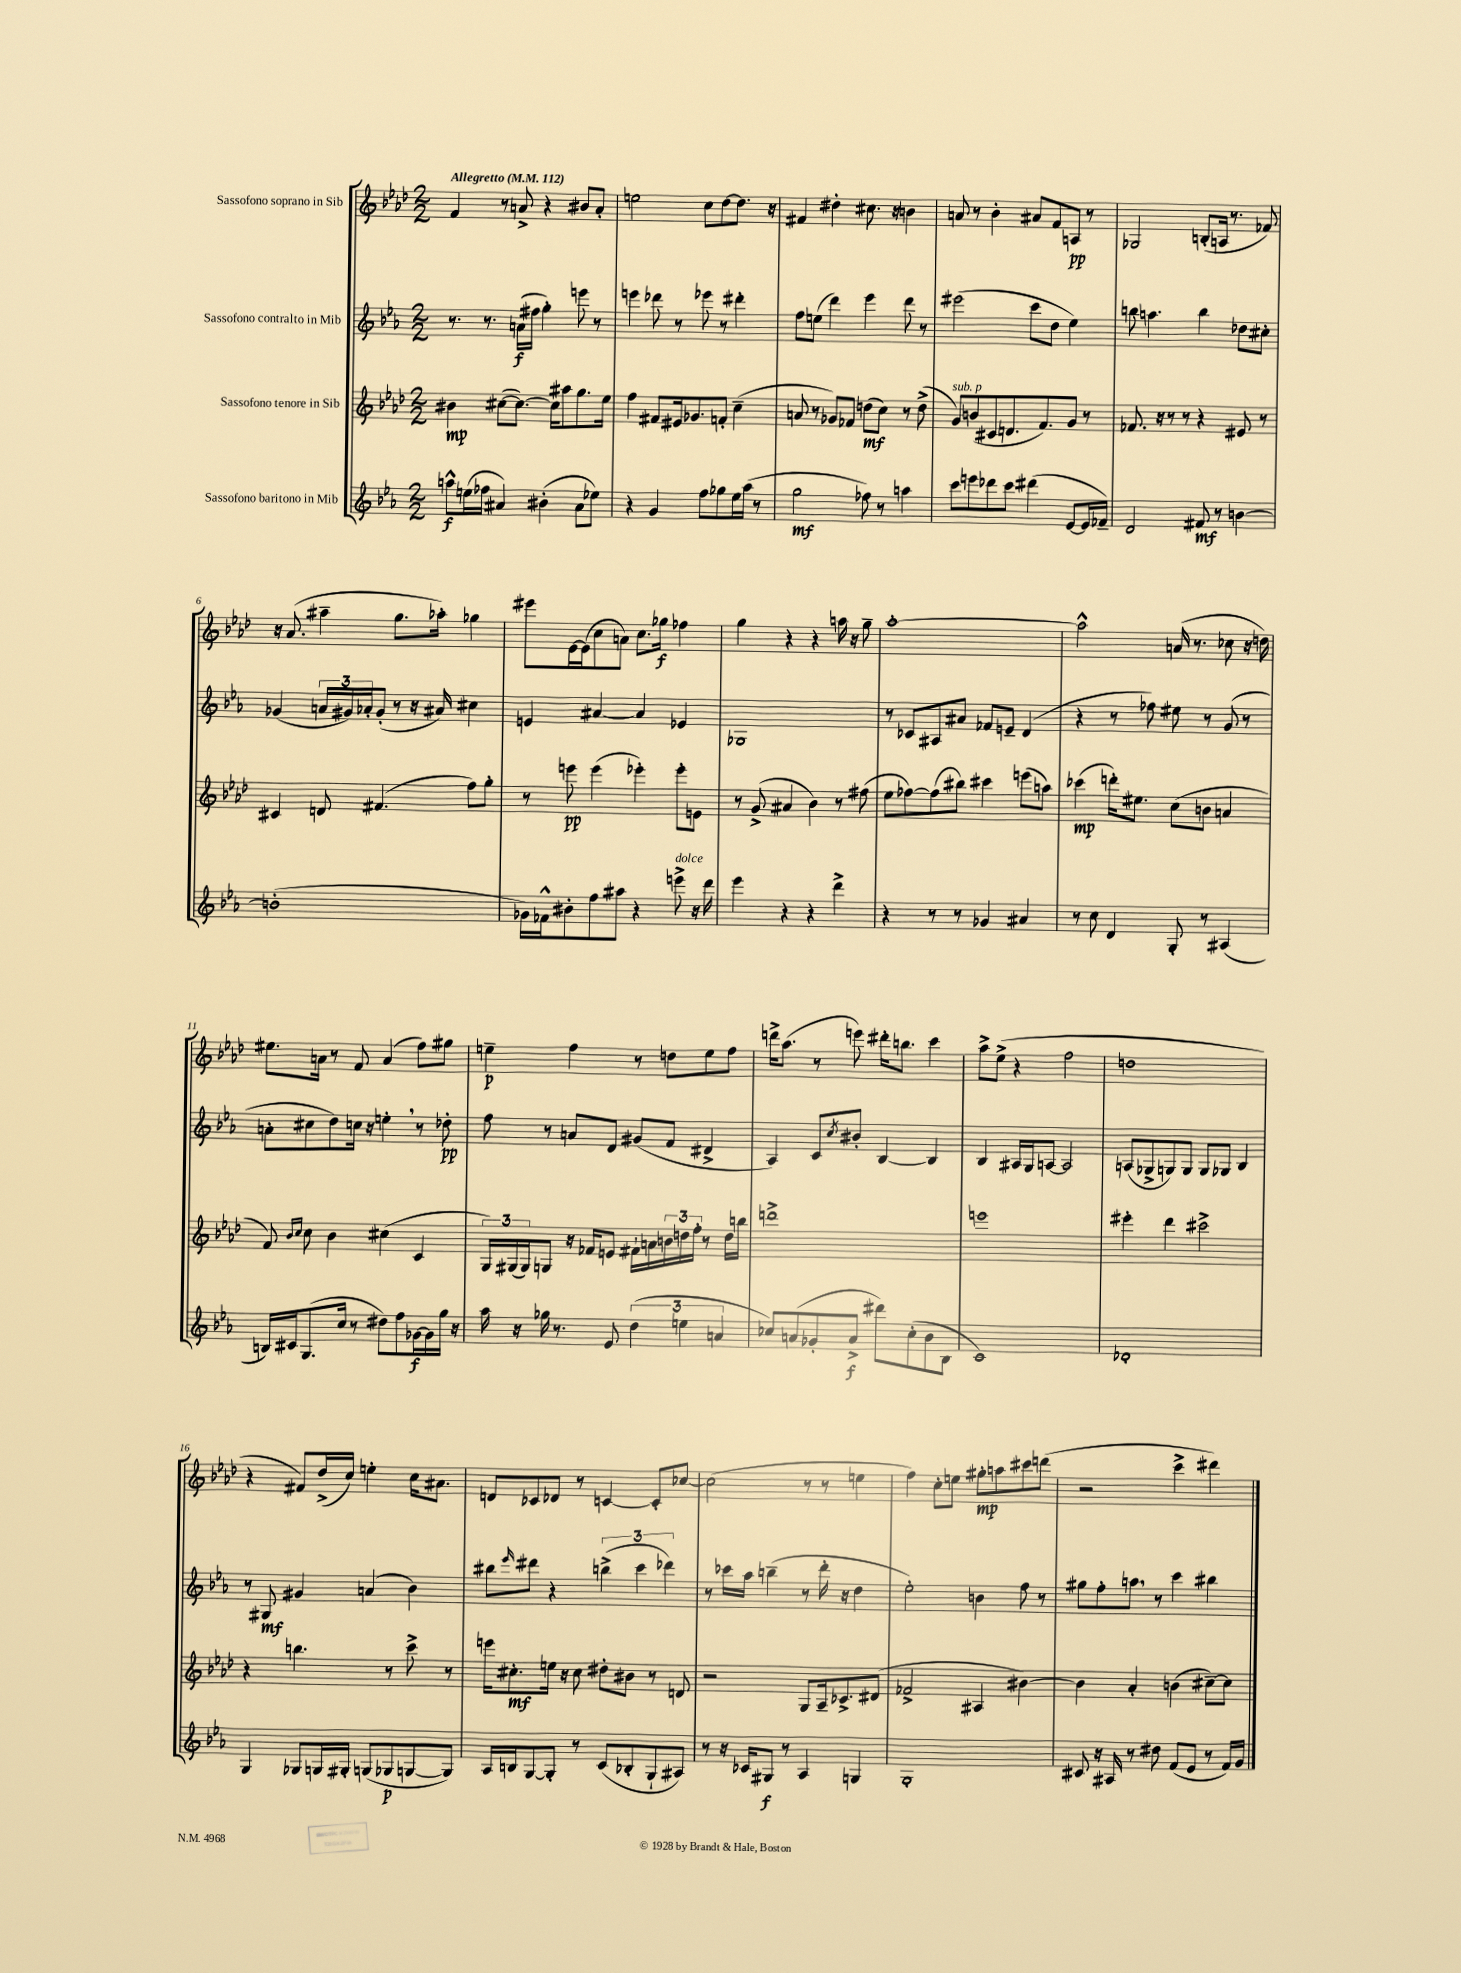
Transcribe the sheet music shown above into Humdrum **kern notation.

**kern	**kern	**kern	**kern
*staff4	*staff3	*staff2	*staff1
*clefG2	*clefG2	*clefG2	*clefG2
*k[b-e-a-]	*k[b-e-a-d-]	*k[b-e-a-]	*k[b-e-a-d-]
*M2/2	*M2/2	*M2/2	*M2/2
*MM112	*MM112	*MM112	*MM112
8aa^^	4b#	8.r	4f
(16ee	.	.	.
16ff-	.	8.r	.
4a#)	([8cc#	.	8r
.	8.cc#_)	(16a	8a^
.	.	16ff#	.
(4b#'	.	4gg')	4r
.	16cc#]	.	.
.	8aa#	.	.
8a#	8.gg	8eee	8b#
8ee-)	.	8r	8a'
.	16ee-	.	.
=	=	=	=
4r	4ff	4eee	2ee
4g	8f#	8ddd-	.
.	16e#	8r	.
.	8.g-	.	.
8ff	.	8eee-	8cc
8gg-	8f'	8r	[8dd-
16ee-	(4cc~	4ddd#'	8.dd-]
(16aa-	.	.	.
8r	.	.	.
.	.	.	16r
=	=	=	=
2gg	8a	8ff	4f#
.	8r	(8ee	.
.	8g-)	4ddd)	4dd#'
.	8f-	.	.
8ff-)	(8dd	4eee-	8.cc#
8r	8cc)	.	.
.	.	.	16r
4aa	8r	8ddd	4b
.	(8dd^	8r	.
=	=	=	=
8ccc	8g)	(2eee#	8a
8eee	(8b	.	8r
8ddd-	8c#	.	4b-'
8ccc	8.d	.	.
(4ddd#	.	8ccc	8a#
.	8.f)	.	.
.	.	8dd	8f
[8e-	8g	4ee-)	8A
16e-]	8r	.	8r
16f-~)	.	.	.
=	=	=	=
2d	8.f-	8bb	2G-
.	.	4.aa	.
.	16r	.	.
.	8r	.	.
.	8r	.	.
8f#	4r	4bb	(8B'
8r	.	.	16A
.	.	.	8.r
[4b	8e#	8dd-	.
.	8r	8cc#'	8f-)
=	=	=	=
(1b']	4c#	(4g-	16r
.	.	.	(8.a-
.	8d	24a	4aa#~
.	.	24g#)	.
.	.	24a-'	.
.	(4.f#	(8g#'	.
.	.	8r	8.gg
.	.	16r	.
.	.	16a#)	16aa-')
.	8ff)	4cc#	4gg-
.	8gg'	.	.
=	=	=	=
16g-)	8r	4e	8eee#
16f-^^	.	.	.
8b#'	8eee	.	[16e-
.	.	.	(16e-]
8ff	(4eee	[4a#	8cc
8aa#	.	.	8a)
4r	4eee-')	4a#]	8.cc
.	.	.	16gg-
8eee^	8eee-'	4e-	4ff-
16r	8e	.	.
16ddd	.	.	.
=	=	=	=
4eee-	8r	1G-	4gg
.	(8g^	.	.
4r	4a#	.	4r
4r	4b-)	.	4r
4ddd^	8r	.	16aa
.	.	.	16r
.	(8ff#	.	8gg~
=	=	=	=
4r	8ee-	8r	[1aa-'
.	[8ff-)	8c-	.
8r	(8ff-]	8A#	.
8r	8bb#)	8a#	.
4g-	4ccc#	8f-	.
.	.	8e~	.
4a#	(8eee	(4d	.
.	8aa)	.	.
=	=	=	=
8r	(4ccc-	4r	2aa-^^]
8cc	.	.	.
4d	16ddd')	8r	.
.	8.ee#	.	.
.	.	8ff-)	.
8G'	(8cc	8ee#	(16a
.	.	.	8.r
8r	8b	8r	.
(4A#	4a	(8g	8cc-
.	.	8r	16r
.	.	.	16dd)
=	=	=	=
16B)	8f)	8a'	8.ee#
16c#	.	.	.
.	16qqb-	.	.
.	16qqcc	.	.
(8.G	8cc	8cc#	.
.	.	.	16a
.	4b-	8dd)	8r
16cc	.	.	.
8r	.	16cc	8f
.	.	16r	.
8dd#)	(4cc#	4ee'	(4a
8ff	.	.	.
[16g-	4c	8r	8ff)
16g-]	.	.	.
16gg	.	8dd-'	8gg#
16r	.	.	.
=	=	=	=
16aa-	24G)	8ff	4ee~
.	(24G#	.	.
16r	.	.	.
.	24G#)	.	.
16gg-	8G	8r	.
8.r	.	.	.
.	16r	8a	4ff
.	16f-	.	.
8e-	8e	8d	.
(6dd	16f#`	(8g#	8r
.	16a	.	.
.	24b	8f	8dd
6ee	24dd	.	.
.	24ff'	.	.
.	8r	4d#^	8ee
6a	.	.	.
.	16dd	.	8ff
.	16bb	.	.
=	=	=	=
8cc-)	1ddd^	4A-)	16ddd^
.	.	.	(8.aa-
(8a	.	.	.
8g-'	.	8c	8r
.	.	8qcc	.
8a^	.	8b#'	8eee)
8ddd#)	.	[4B-	16ddd#'
.	.	.	8.bb
(8cc-'	.	.	.
8b-	.	4B-]	4ccc
8B-	.	.	.
=	=	=	=
1c)	1eee	4B-	8aa-^
.	.	.	(8ee-^
.	.	16A#	4r
.	.	16G	.
.	.	[8A	.
.	.	2A]	2ff
=	=	=	=
1d-'	4eee#'	(8A	1dd
.	.	8G-^	.
.	4ddd-	8G)	.
.	.	8G	.
.	2ccc#^	8G	.
.	.	8G-	.
.	.	4B-	.
=	=	=	=
4G	4r	8r	4r
.	.	8G#	.
8G-	4.bb	4g#	8f#)
16G	.	.	(16dd-^
16G#'	.	.	16cc)
(8G	.	(4a	4ee'
8G-	8r	.	.
[8G	8ccc^	4b-)	16cc
.	.	.	8.a#
8G])	8r	.	.
=	=	=	=
16A-	16eee	8bb#	8d
16B	8.cc#'	.	.
.	.	16qqeee-	.
[8G	.	8ddd#	8c-
8G']	16ee	4r	8d-
.	16r	.	.
8r	8cc#	.	8r
(8c	8dd#'	(6bb^	[4c
8B-'	8b#	.	.
.	.	6ccc	.
8G`	8r	.	8c']
.	.	6ddd-)	.
8A#)	8d	.	[8cc-
=	=	=	=
8r	2r	8r	(2cc-]
16r	.	16ccc-	.
16c-	.	16aa-	.
8G#	.	(4bb~	.
8r	.	.	.
4A-	8G	8r	8r
.	16A-~	16ddd'	8r
.	8.c-^	16r	.
4G	.	4dd	4ee
.	(8d#	.	.
=	=	=	=
1G'	2f-^	2ee-')	4ff)
.	.	.	8cc'
.	.	.	8ee
.	4A#	4b	8gg#'
.	.	.	8aa
.	[4b#)	8ff	8ccc#
.	.	8r	(8ddd
=	=	=	=
8c#	4b#]	8gg#	2r
16r	.	8ff'	.
16A#	.	.	.
8r	4a-'	8aa	.
8dd#	.	8r	.
(8f	(4b	4ccc	4ccc^
8e-	.	.	.
8r	[8cc#~)	4bb#	4ddd#)
16f)	8cc#]	.	.
16g	.	.	.
==	==	==	==
*-	*-	*-	*-
